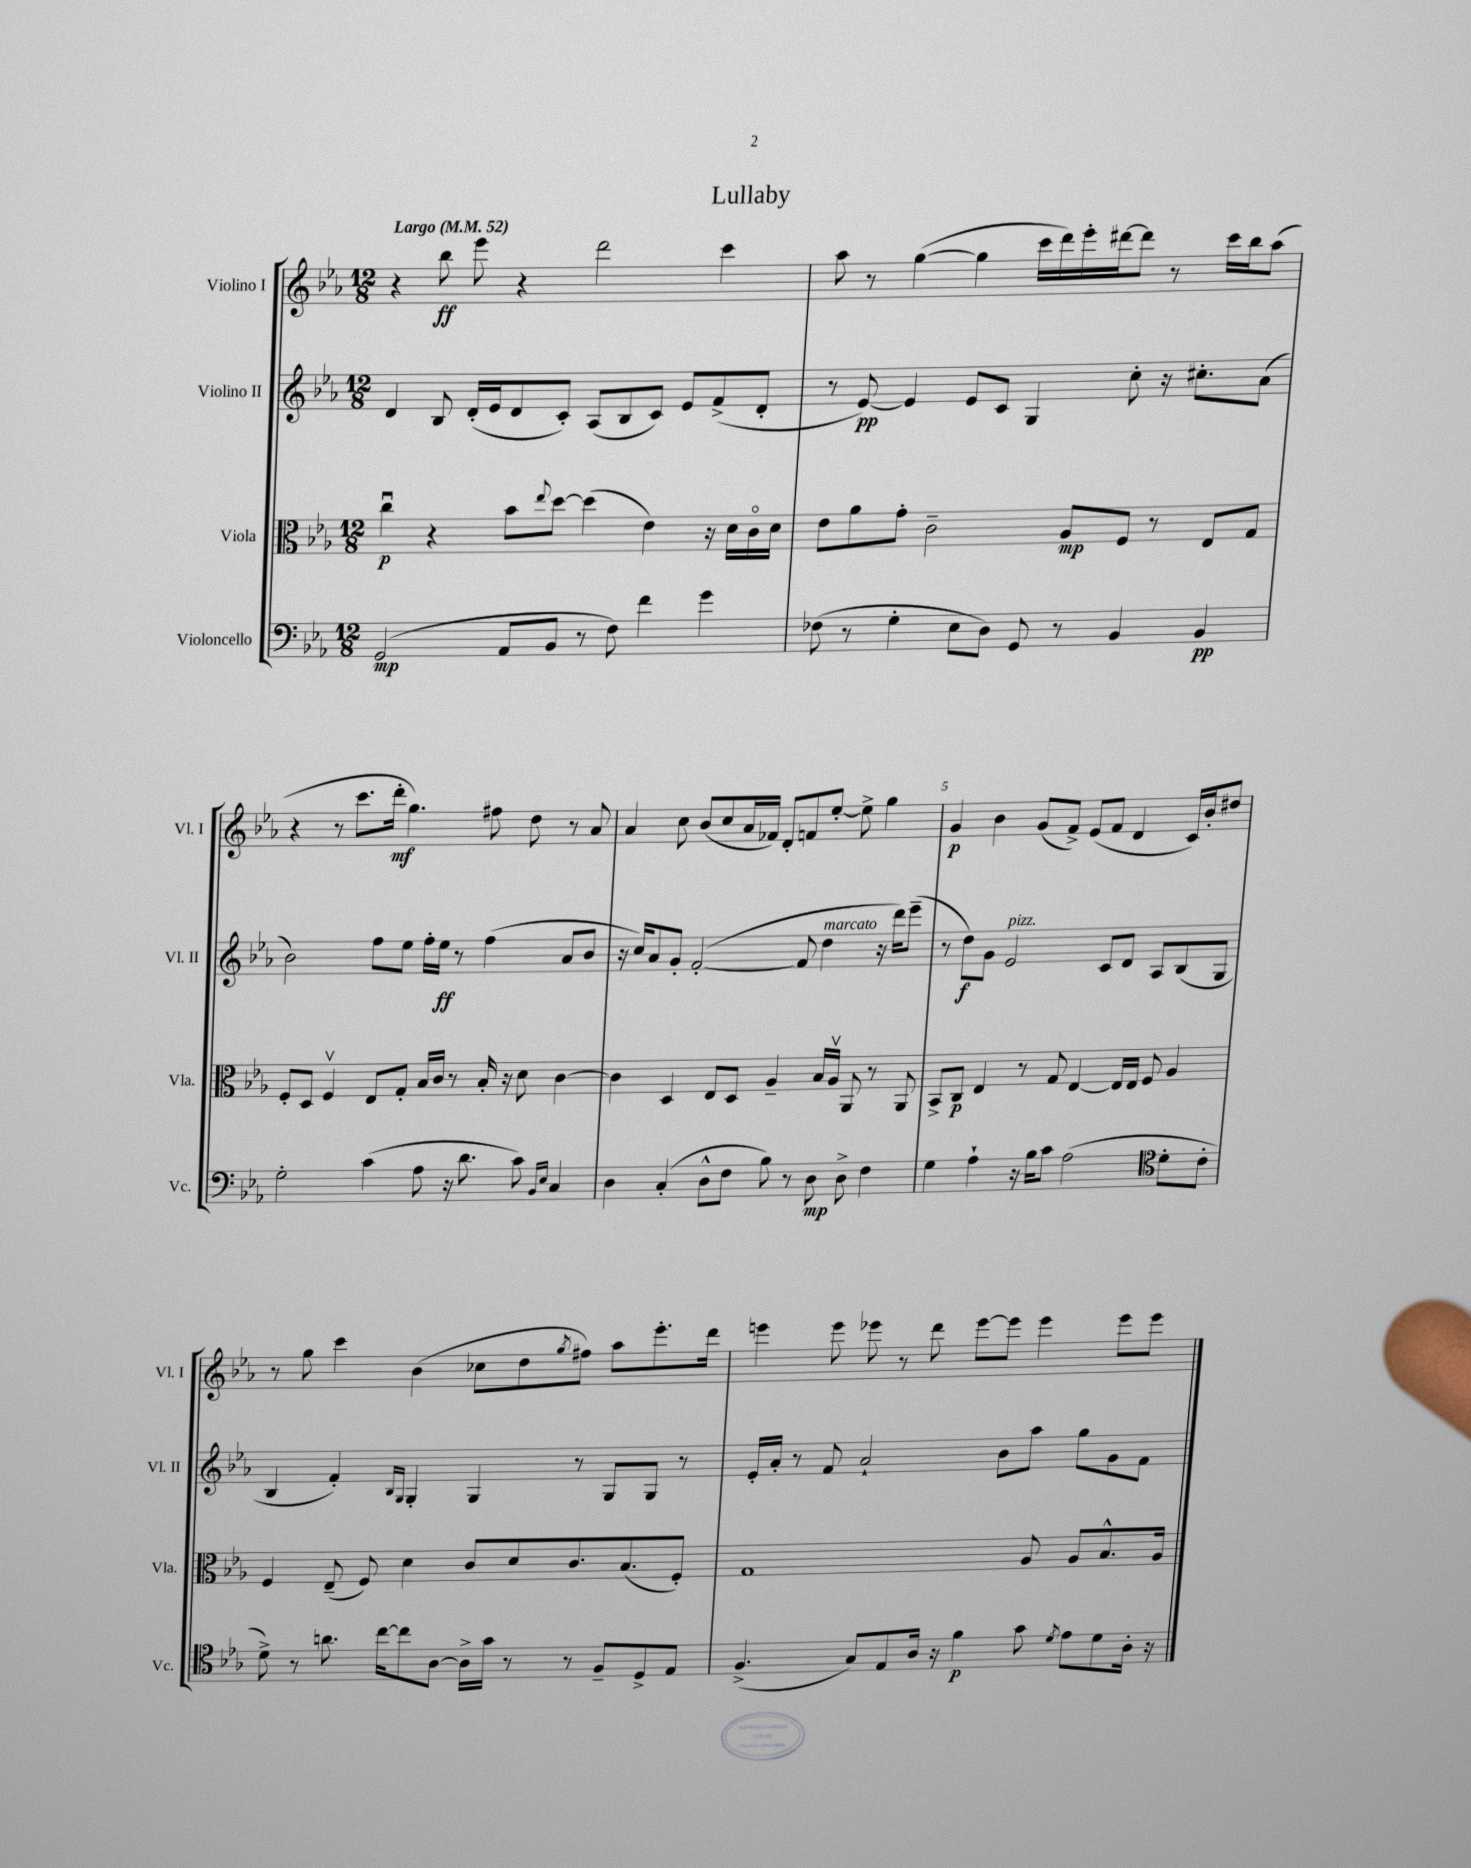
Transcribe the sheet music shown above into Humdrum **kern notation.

**kern	**kern	**kern	**kern
*staff4	*staff3	*staff2	*staff1
*clefF4	*clefC3	*clefG2	*clefG2
*k[b-e-a-]	*k[b-e-a-]	*k[b-e-a-]	*k[b-e-a-]
*M12/8	*M12/8	*M12/8	*M12/8
*MM52	*MM52	*MM52	*MM52
(2GG	4ccu	4d	4r
.	4r	8B-	8bb-
.	.	(16d'	8eee-
.	.	16e-	.
8AA-	8b-	8d	4r
.	8qqee-	.	.
8BB-	[8dd	8c')	.
8r	(4dd]	(8A-	2ddd
8F)	.	8B-	.
4f	4e-)	8c)	.
.	.	8e-	.
4g	16r	(8f^	4ccc
.	16d	.	.
.	16co	8d'	.
.	16d	.	.
=	=	=	=
(8F-	8e-	8r	8aa-
8r	8a-	[8e-)	8r
4G'	8g'	4e-]	([4gg
.	2c~	.	.
8E-	.	8e-	4gg]
8D)	.	8c	.
8GG	.	4G	16ccc
.	.	.	16ddd)
8r	8A-	.	16eee-'
.	.	.	[16ddd#
4BB-	8F	8cc'	8ddd#]
.	8r	16r	8r
.	.	8.cc#'	.
4BB-	8E-	.	16ccc
.	.	.	16bb-
.	8G	(8a-	(8aa-
=	=	=	=
2G'	8F'	2b-)	4r
.	8D	.	.
.	4Fv	.	8r
.	.	.	8.ccc
(4c	8E-	8ff	.
.	.	.	16ddd'
.	8G'	8ee-	4.gg)
8A-	16B-	16ff'	.
.	16c	16ee-	.
16r	8r	8r	.
8.d	.	.	.
.	16B-'	(4ff	8ff#
.	16r	.	.
8c)	8d	.	8dd
16qqBB-	.	.	.
16qqE-	.	.	.
4C	[4c	8a-	8r
.	.	8b-	8a-
=	=	=	=
4D	4c]	16r	4a-
.	.	16cc)	.
.	.	8a-	.
(4C'	4D	8g'	8cc
.	.	([2f'	(8b-
8D^^	8E-	.	8cc
8F	8D	.	16a-
.	.	.	16f-)
8B-)	4A-~	.	8d'
8r	.	8f]	8f
8D	16B-	4dd	[8ee-'
.	16A-v	.	.
8D^	8AA-	.	8ee-^]
4F	8r	16r	4gg
.	.	16ddd)	.
.	8AA-	(8eee-~	.
=	=	=	=
4G	8BB-^	8r	4g
.	8C	8dd)	.
4A-`	4E-	8g	4b-
.	.	2e-	.
16r	8r	.	(8g
16B-	.	.	.
8c	8G	.	8f^)
(2A-	[4E-	.	(8e-
.	.	8c	8f
.	16E-]	8d	4d
.	16E-	.	.
.	8F	8A-	.
*clefC4	*	*	*
8d'	4A-	(8B-	16c)
.	.	.	16b-'
8c'	.	8G	8dd#
=	=	=	=
8d^)	4F	4B-	8r
8r	.	.	8gg
8.a	(8E-~	4f')	4ccc
.	8F)	.	.
[16cc	.	.	.
.	.	16qqB-	.
.	.	16qqG	.
8cc]	4d	4G'	(4b-
[8A-	.	.	.
16A-^]	8c	4G	8cc-
16g	.	.	.
8r	8d	.	8dd
.	.	.	8qgg
8r	8.c	8r	8ff#)
8F~	.	8G	8aa-
.	(8.B-	.	.
8D^	.	8G	8.eee-'
8E-	8F')	8r	.
.	.	.	16ddd
=	=	=	=
(4.F^	1G	16e-'	4eee
.	.	16a-'	.
.	.	8r	.
.	.	8f	8eee
8G)	.	2a-`	8eee-
8E-	.	.	8r
16A-	.	.	8ddd
16r	.	.	.
4f	.	.	[8eee-
.	.	8b-	8eee-]
8g	8A-	8aa-	4eee-
8qd	.	.	.
8e-	8A-	8gg	.
8d	8.B-^^	8g	8eee-
16A-'	.	8f	8eee-
16r	16A-	.	.
==	==	==	==
*-	*-	*-	*-
